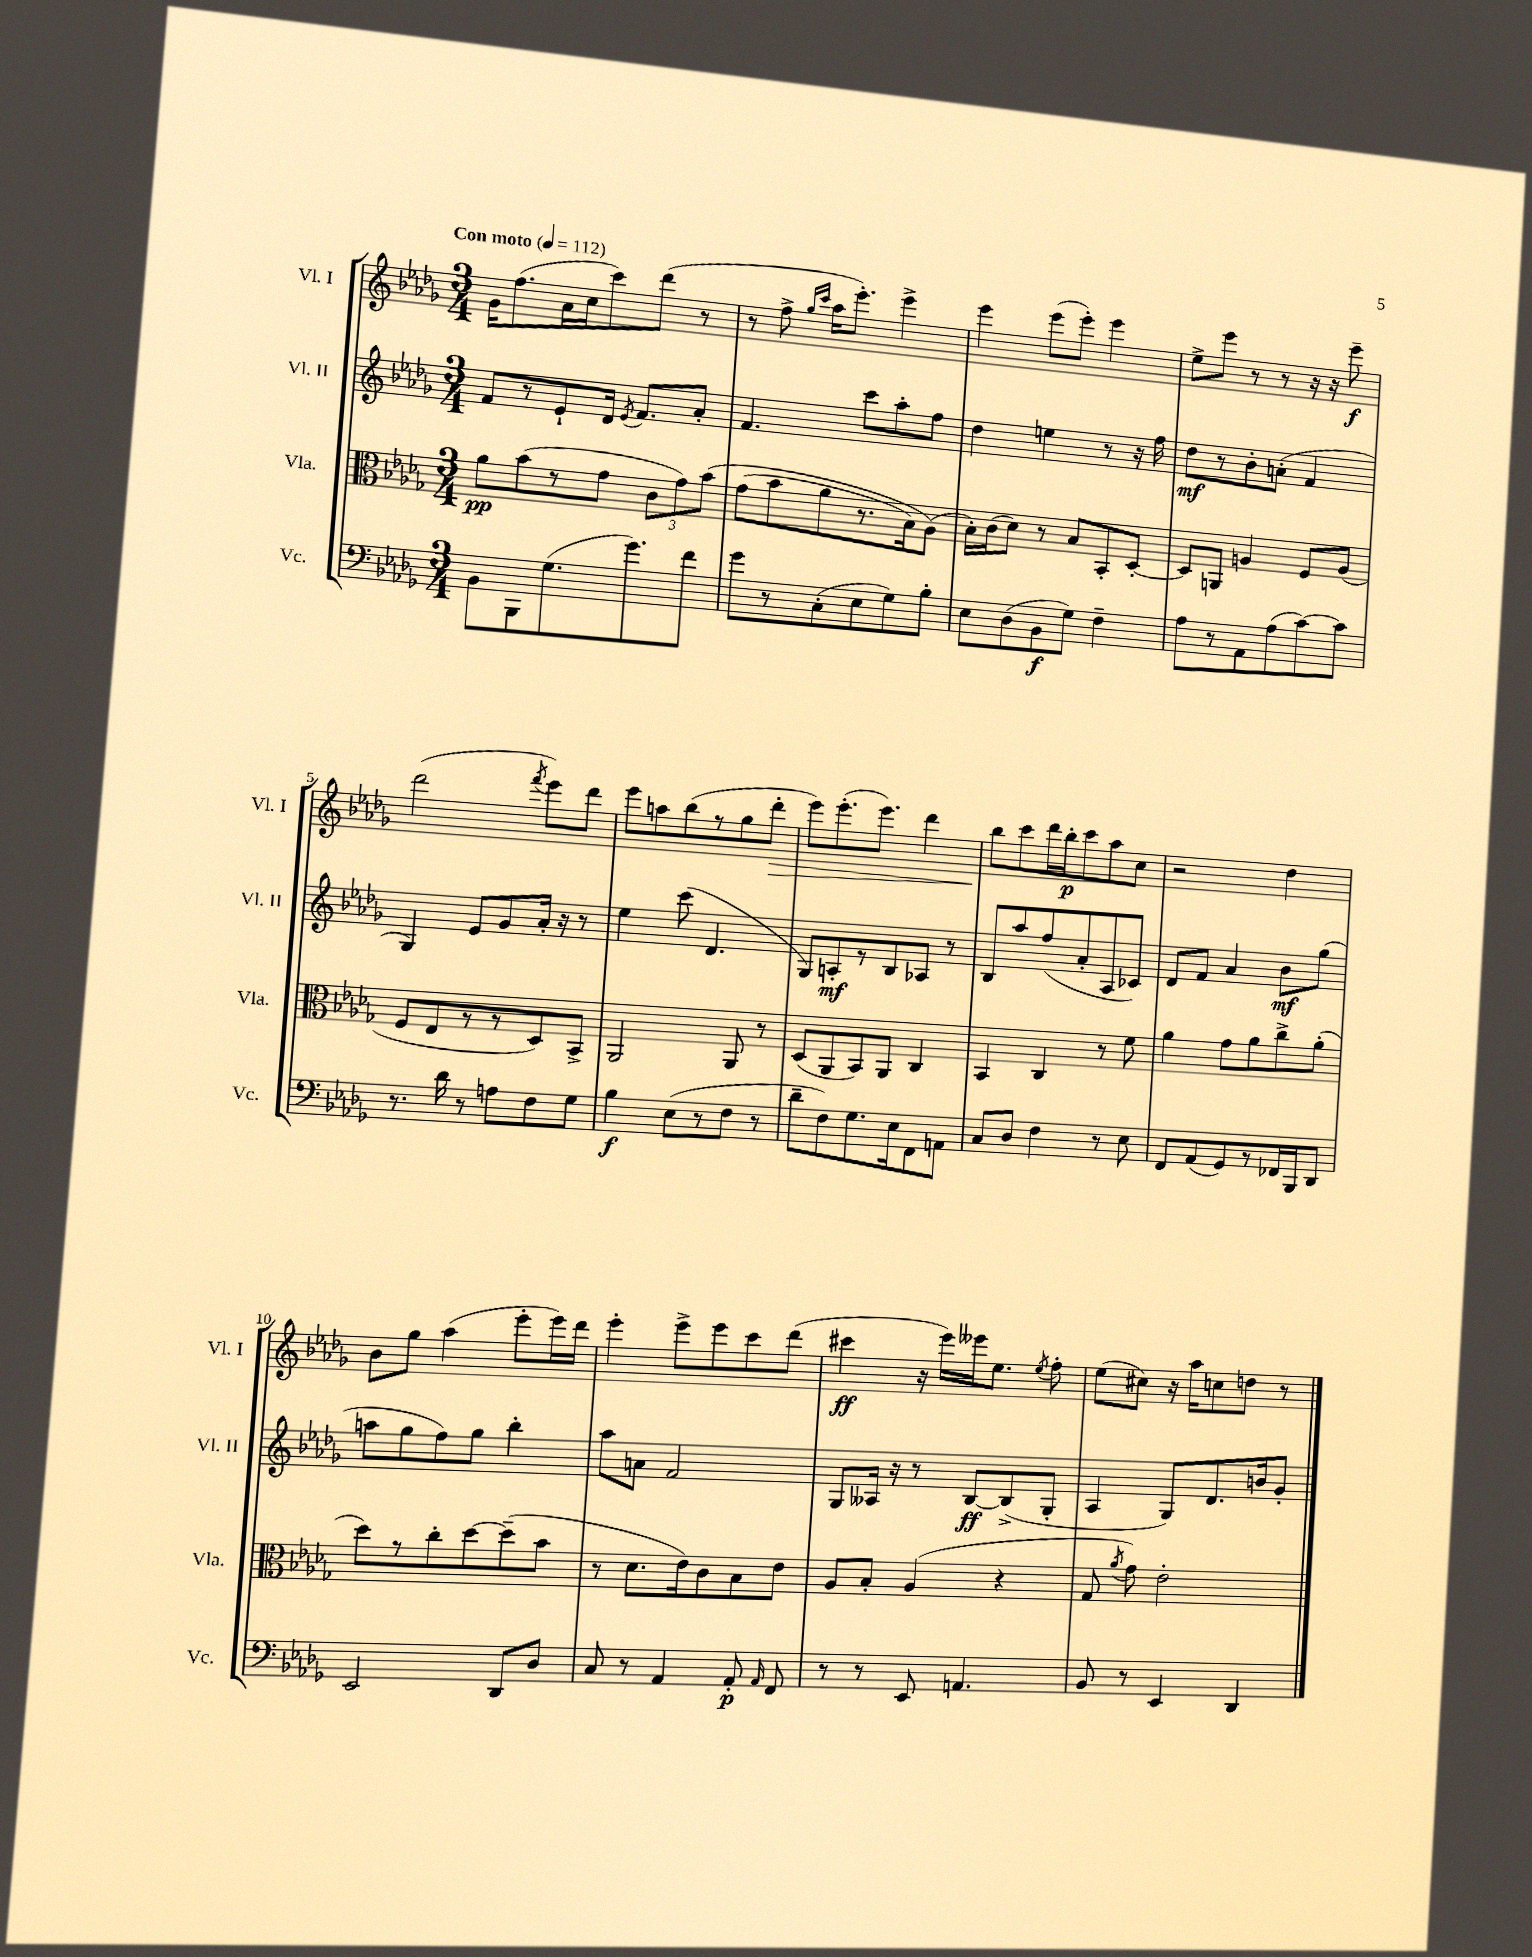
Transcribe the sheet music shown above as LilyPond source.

<<
\new StaffGroup <<
\new Staff = "s0" \with { instrumentName = "Vl. I" shortInstrumentName = "Vl. I" } {
    \clef treble \key des \major \numericTimeSignature \time 3/4 \tempo "Con moto" 4 = 112
    \autoBeamOff ges'16[ f''8.( aes'16 c''16 c'''8) des'''8]( r8 |
    r8 f''8-> \grace { ges''16[ c'''16] } aes''16[ ees'''8.]-.) ees'''4-> |
    ees'''4 ees'''8[( ees'''8]-.) ees'''4 |
    ees''8[-> ees'''8] r8 r8 r16 r16 ees'''8--\f |
    des'''2( \acciaccatura { f'''8 } ees'''8[) des'''8] |
    ees'''8[ a''8 bes''8( r8 ges''8 des'''8]-.\> |
    ees'''8[) ees'''8.-.( ees'''8.]) des'''4 |
    bes''8[\! c'''8 des'''16 bes''16-.\p c'''8 aes''8 c''8] |
    r2 des''4 |
    bes'8[ ges''8] aes''4( ees'''8[-. ees'''16) des'''16] |
    ees'''4-. ees'''8[-> ees'''8 c'''8 des'''8]( |
    cis'''4\ff r16 ees'''16[) eeses'''16 ees''8.] \acciaccatura { ees''8 } f''8-. |
    ees''8[( cis''8]) r16 aes''16[ c''8 d''8] r8 \bar "|." |
}
\new Staff = "s1" \with { instrumentName = "Vl. II" shortInstrumentName = "Vl. II" } {
    \clef treble \key des \major \numericTimeSignature \time 3/4
    \autoBeamOff f'8[ r8 ees'8-! des'16] \acciaccatura { ees'8 } f'8.[ aes'8]-. |
    f'4. c'''8[ aes''8-. f''8] |
    des''4 e''4 r8 r16 f''16 |
    des''8[\mf r8 bes'8-. a'8]-.( f'4 |
    ges4) ees'8[ ges'8 aes'16]-. r16 r8 |
    ees''4 c'''8( des'4. |
    ges8[) a8-.\mf r8 bes8 aes8] r8 |
    bes8[ aes''8 f''8( aes'8-. aes8 ces'8]) |
    des'8[ f'8] aes'4 bes'8[\mf ges''8]( |
    a''8[ ges''8 f''8) ges''8] bes''4-. |
    aes''8[ a'8] f'2 |
    ges8[ aeses16] r16 r8 bes8[~\ff bes8->( ges8]-. |
    aes4 ges8[) des'8. b'16 ges'8]-. \bar "|." |
}
\new Staff = "s2" \with { instrumentName = "Vla." shortInstrumentName = "Vla." } {
    \clef alto \key des \major \numericTimeSignature \time 3/4
    \autoBeamOff aes'8[\pp bes'8( r8 ges'8] \tuplet 3/2 { c'8[ ges'8) bes'8]\( } |
    ges'8[( bes'8 aes'8 r8. bes16) aes8](\) |
    bes16[-.) c'16( des'8]) r8 bes8[ bes,8-. des8]~-. |
    des8[ a,8] a4 f8[ a8]( |
    f8[ ees8 r8 r8 des8) bes,8]-> |
    aes,2 aes,8 r8 |
    des8[( aes,8 bes,8) aes,8] c4 |
    bes,4 c4 r8 f'8 |
    aes'4 ges'8[ aes'8 c''8-> aes'8]-.( |
    des''8[) r8 c''8-. des''8~ des''8--( bes'8] |
    r8 des'8.[ ees'16) c'8 bes8 ees'8] |
    aes8[ bes8]-. aes4( r4 |
    ges8 \acciaccatura { aes'8 } ges'8) ees'2-. \bar "|." |
}
\new Staff = "s3" \with { instrumentName = "Vc." shortInstrumentName = "Vc." } {
    \clef bass \key des \major \numericTimeSignature \time 3/4
    \autoBeamOff bes,8[ bes,,8 ges8.( ges'8.) f'8] |
    ges'8[ r8 c8-.( ees8 ges8) bes8]-. |
    ees8[ des8( bes,8\f ges8]) f4-- |
    aes8[ r8 aes,8 aes8( c'8~) c'8] |
    r8. des'16 r8 a8[ f8 ges8] |
    bes4\f ees8[( r8 f8] r8 |
    des'8[-- f8) ges8. ees16 f,8 a,8] |
    c8[ des8] f4 r8 ees8 |
    f,8[ aes,8( ges,8) r8 fes,16 bes,,16 des,8] |
    ees,2 des,8[ des8] |
    c8 r8 aes,4 aes,8-.\p \grace { aes,16 } f,8 |
    r8 r8 ees,8 a,4. |
    bes,8 r8 ees,4 des,4 \bar "|." |
}
>>
>>
